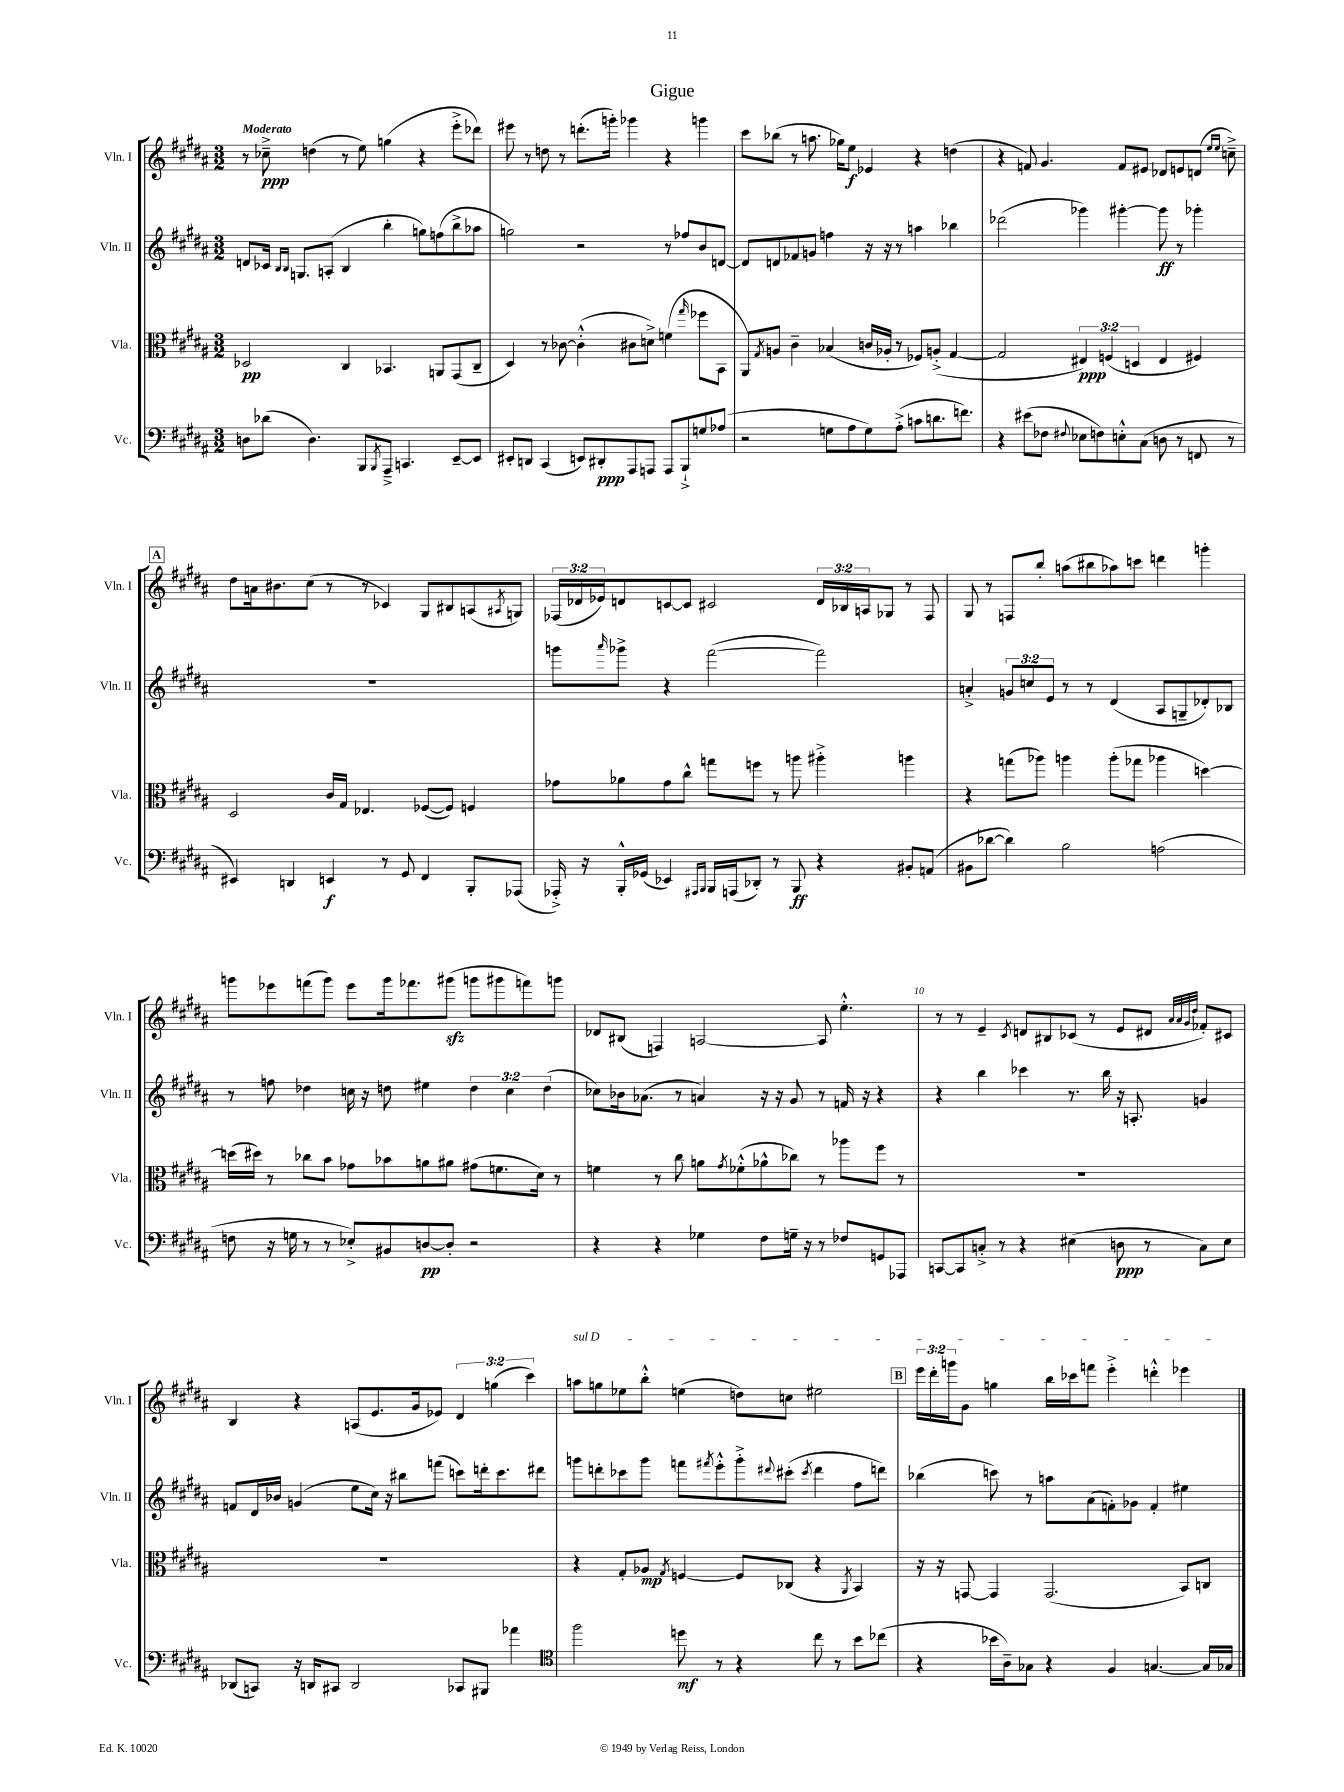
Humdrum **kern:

**kern	**kern	**kern	**kern
*staff4	*staff3	*staff2	*staff1
*clefF4	*clefC3	*clefG2	*clefG2
*k[f#c#g#d#a#]	*k[f#c#g#d#a#]	*k[f#c#g#d#a#]	*k[f#c#g#d#a#]
*M3/2	*M3/2	*M3/2	*M3/2
8D	2D-	8d	8r
(8d-	.	16c-	8cc-~^
.	.	16qqB	.
.	.	16qqB	.
.	.	8.G	.
4.D)	.	.	(4dd
.	.	(8A'	.
.	4C#	4B	8r
8BBB	.	.	8ee)
8qBBB	.	.	.
8AAA#~^	4.BB-	4bb'	(4gg
4.CC	.	.	.
.	.	8gg)	4r
.	8AA	(8ff	.
[8EE~	(8GG#	8bb^	8eee'^
8EE]	8C#~	8aa-	8ddd-)
=	=	=	=
8EE#'	4D#)	2gg)	8eee#
8DD	.	.	8r
(4CC#	8r	.	8dd
.	[8c-	.	8r
8EE)	(4c-'^^]	2r	(8.ddd'
8DD#'	.	.	.
.	.	.	16ggg')
8AAA#	8c#	.	4ggg-
8AAA	8d^)	.	.
8AAA	(4f	8r	4r
8BBB`^	.	8ff-	.
.	16qqgg#	.	.
8G	8ff-	8b	4ggg
(8A-	8BB	[8d	.
=	=	=	=
2r	8AA#)	8d]	8ccc#
.	8qG#	.	.
.	8A	8d	(8bb-
.	4c#~	8f-	8r
.	.	8g	8.aa
8G	(4B-	4ff	.
.	.	.	16gg-)
8A#	.	.	8ee
8G)	16c	16r	4e-
.	16A-'	16r	.
(8A#'^	8r	8r	.
8c	8F-)	4aa	4r
8.d	(8A'^	.	.
.	[4G#	4bb-	(4dd
8.f)	.	.	.
=	=	=	=
4r	2G#]	(2ddd-	4r
(8e#	.	.	8f)
8F-	.	.	4.g#
8qqF#	.	.	.
8E-	6E#)	4ggg-)	.
8F)	.	.	.
.	(6F	.	.
8E'^^	.	[4ggg#'	8f
.	6D	.	.
(8C#	.	.	8e#
8D	4E#	8ggg#]	8d-
8r	.	8r	8e
8FF	4F#)	4ggg-'	(8d
.	.	.	16qqee
.	.	.	16qqee
8r	.	.	8cc~^)
=	=	=	=
4EE#)	2D#	1.r	8dd#
.	.	.	16a
.	.	.	8.b#
4DD	.	.	.
.	.	.	(8cc#
4EE	16c#	.	8r
.	16G#	.	.
.	4.E-	.	8r
8r	.	.	4c-)
8GG#	.	.	.
4FF#	([8F-	.	8G#
.	8F-])	.	8B#
8BBB'	4F	.	(8A
.	.	.	8qA#
(8AAA-	.	.	8G)
=	=	=	=
16AAA-'^)	8g-	8ggg	(24F-
.	.	.	24d-
16r	.	.	.
.	.	.	24e-)
.	.	16qqaaa#	.
16BBB'^^	8a-	8ggg-^	8d
(16GG-	.	.	.
4EE-)	8g-	4r	[8c
.	8cc#^^	.	8c]
16qqAAA#	.	.	.
16qqBBB	.	.	.
16BBB	8gg	([2fff#	2c#
(16AAA	.	.	.
8DD-')	8ff	.	.
8r	8r	.	.
8BBB	8aa	.	.
4r	4aa#'^	2fff#])	24d
.	.	.	24B-
.	.	.	24A
.	.	.	8G-
8BB#'	4aa	.	8r
(8AA	.	.	8F-
=	=	=	=
8BB#	4r	4a'^	8G#
[8d-	.	.	8r
4d-])	(8gg	12g	8F
.	.	12cc	.
.	8aa-)	.	8bb'
.	.	12e	.
2B	4aa	8r	(8aa
.	.	8r	8bb#
.	(8aa'	(4d#	8aa-)
.	8gg-	.	8ccc
(2A	4aa-	8A#	4ddd
.	.	8G~	.
.	[4dd)	8d-')	4ggg'
.	.	8B-	.
=	=	=	=
8F	(16dd]	8r	8ggg
.	16dd#)	.	.
16r	8r	8ff	8eee-
16G	.	.	.
8r	8cc-	4dd-	(8fff
8r	8b	.	8ggg)
8E-'^)	8g-	16cc	8eee-
.	.	16r	.
8BB#	8b-	8dd	16ggg
.	.	.	8.fff-
[8D	8a	4ee#	.
8D']	8a#	.	(8ggg#
2r	(8g#	6dd	8ggg
.	8.f	.	8ggg#
.	.	6cc	.
.	.	.	8fff)
.	16d#)	.	.
.	.	(6dd	.
.	8r	.	8ggg
=	=	=	=
4r	4f	8cc-)	8d-
.	.	16b-	(8B#
.	.	(8.a-	.
4r	8r	.	4F)
.	8cc#	8r	.
4G-	8a	4a)	[2A
.	8qg#	.	.
.	(8f-'^^	.	.
8F#	8a-^^	16r	.
.	.	16r	.
16G~	8cc-)	8g#	.
16r	.	.	.
8r	8r	8r	8A]
8F-	8aa-	16f	4.ee'^^
.	.	16r	.
8GG	8ff#	4r	.
8AAA-	8r	.	.
=	=	=	=
[8CC	1.r	4r	8r
8CC]	.	.	8r
8C'^	.	4bb	4e~
8r	.	.	.
.	.	.	8qc#
4r	.	4ccc-	8d
.	.	.	8B#
(4E#	.	8.r	(8c-
.	.	.	8r
.	.	16bb	.
8D	.	16r	8e
.	.	8.A'	.
8r	.	.	8d#
.	.	.	32qqa#
.	.	.	32qqa#
.	.	.	32qqg#
.	.	.	32qqdd#
8C)	.	4g	8f-')
8E#	.	.	8c#
=	=	=	=
(8DD-	1.r	8f	4B
8CC)	.	16d#	.
.	.	16b-	.
16r	.	(4g	4r
16DD	.	.	.
8CC#	.	.	.
2DD	.	8ee	(8A
.	.	16cc#)	8.e
.	.	16r	.
.	.	8bb#	.
.	.	.	16g#
.	.	(8fff	8e-)
8CC-	.	8ccc)	6d#
8BBB#	.	16ddd'	.
.	.	.	(6gg
.	.	8.ccc	.
4a-	.	.	.
.	.	.	6ccc#)
.	.	8ddd#	.
=	=	=	=
*clefC4	*	*	*
2ff#	4r	8ggg	8aa
.	.	8ddd'	8gg
.	8G#'	8ccc-	8ee-
.	8A-	8ggg	8bb'^^
.	8qG#	.	.
8dd	[4F	8fff	(4ee
.	.	8qfff#	.
8r	.	8eee'^^	.
4r	8F]	8ggg'^	8dd)
.	.	8qqddd#	.
.	(8C-	(8ccc#'	8cc
.	.	8qccc#	.
8cc#	4r	4ddd#	2ee#
8r	.	.	.
.	8qAA#	.	.
8b	4BB)	8ff#	.
(8cc-	.	8ddd)	.
=	=	=	=
4r	16r	(4bb-	24eee
.	.	.	24ddd#'
.	16r	.	.
.	.	.	24ggg
.	[8GG	.	8g#
16b-	4GG]	8ccc)	4gg
16A#~)	.	.	.
8G-	.	8r	.
4r	(2.GG	8aa	16bb
.	.	.	16ccc-
.	.	(8a#	8fff
4F#	.	8f')	4eee'^
.	.	8g-	.
[4.G	.	4f'	4ddd'^^
.	8BB)	4ee#	4eee-
16G]	8C	.	.
16G-	.	.	.
==	==	==	==
*-	*-	*-	*-
